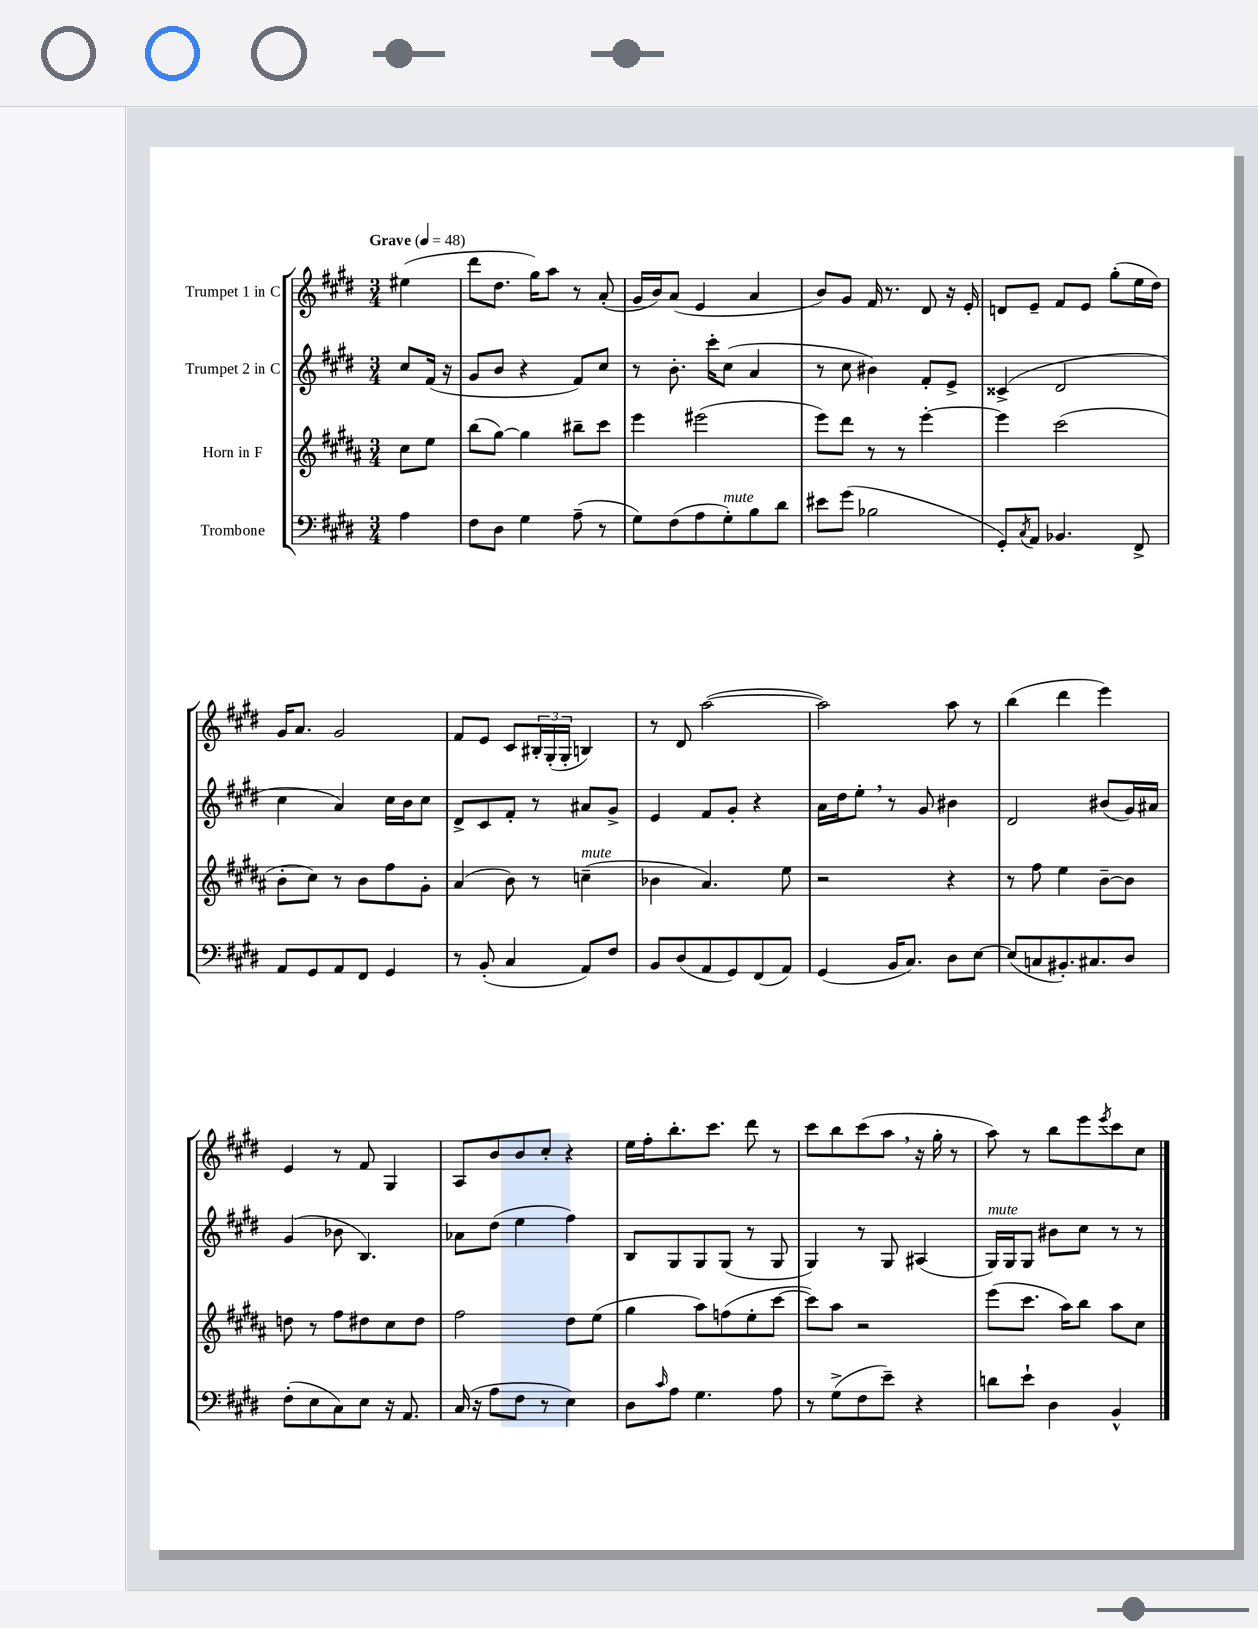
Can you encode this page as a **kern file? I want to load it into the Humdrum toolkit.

**kern	**kern	**kern	**kern
*part4	*part3	*part2	*part1
*staff4	*staff3	*staff2	*staff1
*I"Trombone	*I"Horn in F	*I"Trumpet 2 in C	*I"Trumpet 1 in C
*clefF4	*clefG2	*clefG2	*clefG2
*k[f#c#g#d#]	*k[f#c#g#d#a#]	*k[f#c#g#d#]	*k[f#c#g#d#]
*M3/4	*M3/4	*M3/4	*M3/4
*MM48	*MM48	*MM48	*MM48
=	=	=	=
!	!	!	!LO:TX:a:B:t=Grave
4A\	8cc#\L	8cc#/L	(4ee#X\
.	8ee\J	(16f#/Jk	.
.	.	16r	.
=1	=1	=1	=1
8F#\L	(8bb\L	8g#/L	8ddd#\L
8D#\J	[8gg#\J)	8b/J	8.dd#\J
4G#\	4gg#\]	4r	.
.	.	.	16gg#\KL)
.	.	.	8aa\J
(8A~\	8bb#X~\L	8f#/L)	8r
8r	8ccc#\J	8cc#/J	(8a'/
=2	=2	=2	=2
8G#\L)	4eee\	8r	16g#/LL
.	.	.	16b/J)
(8F#\	.	8.b'\	(8a/J
8A\	(2eee#X\	.	4e/
.	.	16ccc#'\KL	.
!LO:TX:a:i:t=mute	!	!	!
8G#'\)	.	(8cc#\J	.
8B\	.	4a/	4a/
8d#\J	.	.	.
=3	=3	=3	=3
8e#X\L	8eee\L)	8r	8b/L)
(8g#\J	8ddd#\J	8cc#\	8g#/J
2B-X\	8r	4b#X\)	16f#/
.	.	.	8.r
.	8r	.	.
.	[4eee'\	8f#'/L	8d#/
.	.	8e^/J	16r
.	.	.	16e'/
=4	=4	=4	=4
8GG#'/L)	4eee\]	(4c##X^/	8dn/L
8qC#/	.	.	.
8AA/J	.	.	8e~/J
4.BB-X/	(2ccc#\	2d#/	8f#/L
.	.	.	8e/J
.	.	.	(8gg#'\L
8FF#^/	.	.	16ee\L
.	.	.	16dd#\JJ)
!!LO:LB:g=z
=5	=5	=5	=5
8AA/L	8b'\L	4cc#\	16g#/KL
.	.	.	8.a/J
8GG#/	8cc#\J)	.	.
8AA/	8r	4a/)	2g#/
8FF#/J	8b\L	.	.
4GG#/	8ff#\	16cc#\LL	.
.	.	16b\J	.
.	8g#'\J	8cc#\J	.
=6	=6	=6	=6
8r	(4a#/	8d#^/L	8f#/L
(8BB'/	.	8c#/	8e/J
4C#/	8b\)	8f#'/J	8c#/L
.	8r	8r	24B#X'/L
.	.	.	(24G#'/
.	.	.	24G#'/JJ
!	!LO:TX:a:i:t=mute	!	!
8AA/L)	(4ccn~\	8a#X/L	4Bn/)
8F#/J	.	8g#^/J	.
=7	=7	=7	=7
8BB/L	4b-X\	4e/	8r
(8D#/	.	.	8d#/
8AA/	4.a#/)	8f#/L	([2aa\
8GG#/)	.	8g#'/J	.
(8FF#/	.	4r	.
8AA/J)	8ee\	.	.
=8	=8	=8	=8
(4GG#/	2r	16a\LL	2aa\])
.	.	16dd#\J	.
.	.	8ee',\J	.
16BB/KL	.	8r	.
8.C#/J)	.	.	.
.	.	8g#/	.
8D#\L	4r	4b#X\	8aa\
[8E\J	.	.	8r
=9	=9	=9	=9
(8E/L]	8r	2d#/	(4bb\
8Cn/	8ff#\	.	.
8.BB#X'/)	4ee\	.	4ddd#\
8.C#X/	.	.	.
.	[8b~\L	(8b#X/L	4eee\)
8D#/J	8b\J]	16g#/L)	.
.	.	16a#X/JJ	.
!!LO:LB:g=z
=10	=10	=10	=10
(8F#'\L	8ddn\	(4g#/	4e/
8E\	8r	.	.
8C#\)	8ff#\L	8b-X\	8r
8E\J	8dd#X\	4.B/)	8f#/
16r	8cc#\	.	4G#/
8.AA/	.	.	.
.	8dd#\J	.	.
=11	=11	=11	=11
(16C#/	2ff#\	8a-X\L	8A/L
16r	.	.	.
8A\L	.	(8dd#\J	8b/
8F#\J	.	4ee\	8b/
8r	.	.	8cc#'/J
4E\)	8dd#\L	4ff#\)	4r
.	(8ee\J	.	.
=12	=12	=12	=12
8D#\L	4gg#\	8B/L	16ee\LL
.	.	.	16ff#'\J
16qqc#/	.	.	.
8A\J	.	8G#/	8.bb'\
4.G#\	8aa#\L)	8G#/	.
.	.	.	8.ccc#\J
.	(8ffn\	(8G#/J	.
.	8ee'\	8r	8ddd#\
8A\	[8ccc#\J	8G#/	8r
=13	=13	=13	=13
8r	8ccc#\L])	4G#/)	8ccc#\L
(8G#^\L	8aa#\J	.	8bb\
8F#\	2r	8r	(8ccc#\
8e~\J)	.	8G#/	8aa,\J
4r	.	(4A#X/	16r
.	.	.	16gg#'\
.	.	.	8r
=14	=14	=14	=14
!	!	!LO:TX:a:i:t=mute	!
8dn\L	(8eee\L	16G#/LL)	8aa\)
.	.	16G#/J	.
8e`\J	8.ccc#\J	8G#/J	8r
4D#\	.	8b#X\L	8bb\L
.	16aa#\KL)	.	.
.	8bb\J	8cc#\J	8eee\
.	.	.	8qeee/
4BB^^/	8aa#\L	8r	8ccc#\
.	8cc#\J	8r	8cc#\J
==	==	==	==
*-	*-	*-	*-
